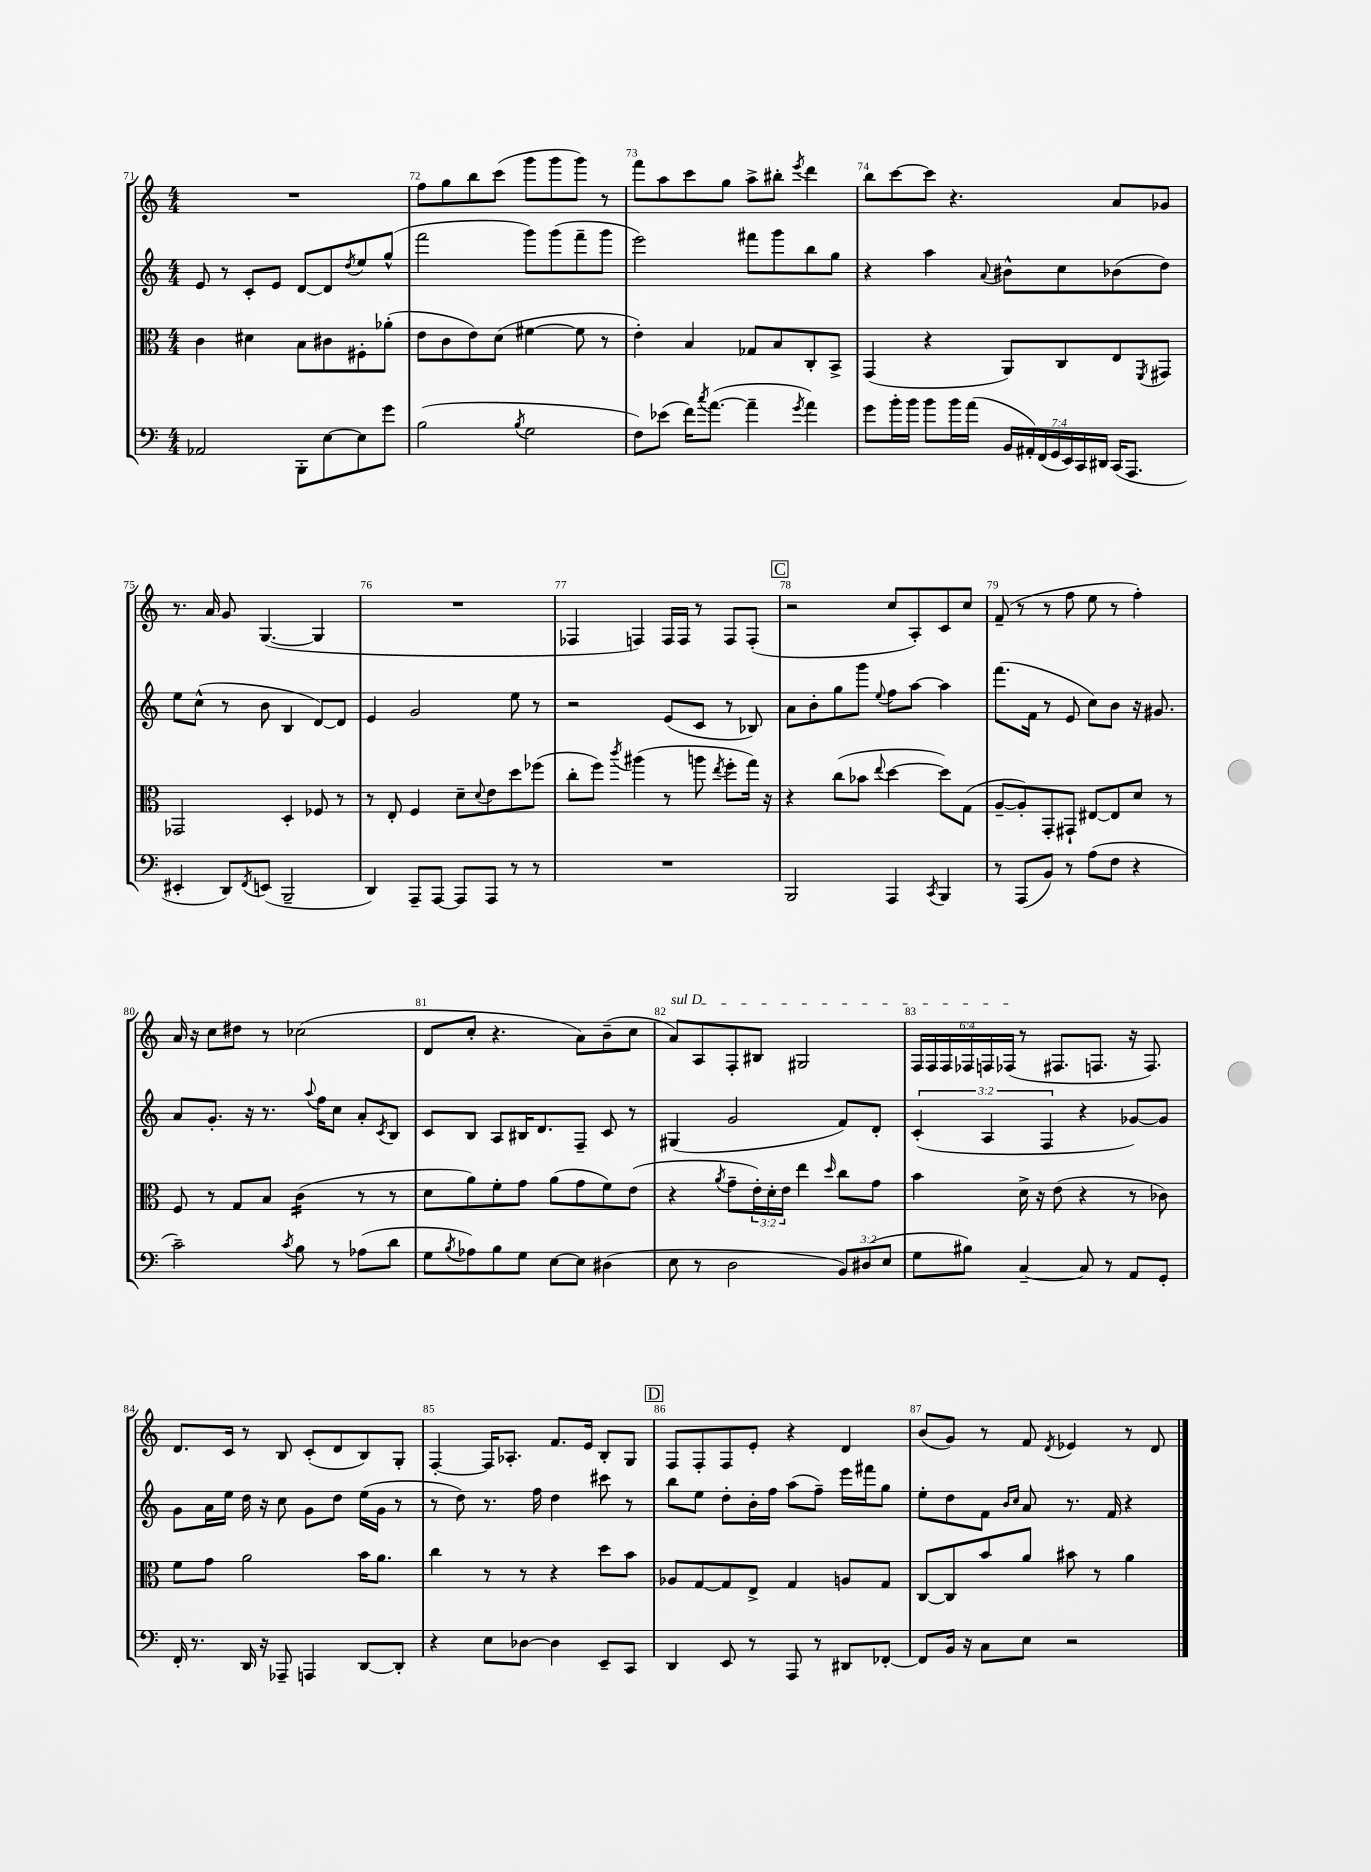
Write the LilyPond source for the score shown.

<<
\new StaffGroup <<
\new Staff = "s0" {
    \clef treble \key c \major \numericTimeSignature \time 4/4 \override Staff.TupletNumber.text = #tuplet-number::calc-fraction-text
    R1 |
    f''8 g''8 b''8 c'''8( g'''8 g'''8 g'''8) r8 |
    f'''8 a''8 c'''8 g''8 a''8-> bis''8-. \acciaccatura { e'''8 } d'''4 |
    b''8 c'''8~ c'''8 r4. a'8 ges'8 |
    r8. a'16 g'8 g4.~( g4 |
    R1 |
    fes4 f4) f16 f16 r8 f8 f8-.( |
    \mark \markup { \box "C" } r2 c''8 a8-.) c'8 c''8 |
    f'8--( r8 r8 f''8 e''8 r8 f''4-.) |
    a'16 r16 c''8 dis''8 r8 ces''2( |
    d'8 c''8-. r4. a'8) b'8--( c''8 |
    \once \override TextSpanner.bound-details.left.text = \markup { \italic "sul D" } a'8\startTextSpan) a8 f8-. bis8 gis2 |
    \tuplet 6/4 { f16 f16 f16 fes16 f16 fes16\stopTextSpan( } r8 fis8. f8. r16 f8.) |
    d'8. c'16 r8 b8 c'8-.( d'8 b8) g8-. |
    f4~-. f16 aes8.-. f'8. e'16 b8-. g8 |
    \mark \markup { \box "D" } f8 f8-. f8 e'8-. r4 d'4 |
    b'8( g'8) r8 f'8 \acciaccatura { d'8 } ees'4 r8 d'8 \bar "|." |
}
\new Staff = "s1" {
    \clef treble \key c \major \numericTimeSignature \time 4/4 \override Staff.TupletNumber.text = #tuplet-number::calc-fraction-text
    e'8 r8 c'8-. e'8 d'8~ d'8 \acciaccatura { d''8 } e''8 g''8-^( |
    f'''2 g'''8) g'''8( f'''8-- g'''8 |
    e'''2) fis'''8 g'''8 b''8 g''8 |
    r4 a''4 \appoggiatura { a'8 } bis'8-^ c''8 bes'8( d''8) |
    e''8 c''8-^( r8 b'8 b4 d'8~) d'8 |
    e'4 g'2 e''8 r8 |
    r2 e'8( c'8 r8 bes8) |
    \mark \markup { \box "C" } a'8 b'8-. g''8 g'''8 \appoggiatura { e''8 } f''8 a''8~ a''4 |
    f'''8.( f'16 r8 e'8 c''8) b'8 r16 gis'8. |
    a'8 g'8.-. r16 r8. \appoggiatura { a''8 } f''16 c''8 a'8-. \acciaccatura { c'8 } b8 |
    c'8 b8 a8 bis16 d'8. f8-- c'8 r8 |
    gis4( g'2 f'8) d'8-. |
    \tuplet 3/2 { c'4-.( a4 f4 } r4 ges'8~) ges'8 |
    g'8 a'16 e''16 d''16 r16 c''8 g'8 d''8 e''16( g'16 r8 |
    r8 d''8) r8. f''16 d''4 cis'''8 r8 |
    \mark \markup { \box "D" } b''8 e''8 d''8-. b'16-. f''16 a''8( f''8--) e'''16 fis'''16 g''8 |
    e''8-. d''8 f'8 \grace { b'16 c''16 } a'8 r8. f'16 r4 \bar "|." |
}
\new Staff = "s2" {
    \clef alto \key c \major \numericTimeSignature \time 4/4 \override Staff.TupletNumber.text = #tuplet-number::calc-fraction-text
    c'4 dis'4 b8 cis'8 fis8-. aes'8-.( |
    e'8 c'8 e'8) d'8( fis'4~ fis'8 r8 |
    e'4-.) b4 ges8 b8 c8-. b,8-> |
    g,4( r4 a,8) c8 e8 \acciaccatura { f,8 } gis,8 |
    ges,2 d4-. fes8 r8 |
    r8 e8-. f4 d'8-- \appoggiatura { d'8 } e'8 d''8 fes''8( |
    c''8-. f''8) \acciaccatura { c'''8 } ais''4( r8 a''8 \acciaccatura { e''8 } f''8-. g''16) r16 |
    \mark \markup { \box "C" } r4 c''8( bes'8 \appoggiatura { e''8 } d''4~ d''8) g8( |
    a8~-- a8-.) g,8-. gis,8-! eis8~ eis8 d'8 r8 |
    f8 r8 g8 b8 c'4:16( r8 r8 |
    d'8 a'8) f'8-. g'8 a'8( g'8 f'8) e'8( |
    r4 \acciaccatura { a'8 } g'8-- \tuplet 3/2 { e'16-.) d'16-. e'16 } e''4 \grace { d''16 } c''8 g'8 |
    b'4 d'16-> r16 e'8( r4 r8 ces'8) |
    f'8 g'8 a'2 b'16 a'8. |
    c''4 r8 r8 r4 d''8 b'8 |
    \mark \markup { \box "D" } aes8 g8~ g8 e8-> g4 a8 g8 |
    c8~ c8 b'8 a'8 bis'8 r8 a'4 \bar "|." |
}
\new Staff = "s3" {
    \clef bass \key c \major \numericTimeSignature \time 4/4 \override Staff.TupletNumber.text = #tuplet-number::calc-fraction-text
    aes,2 b,,8-. e8~ e8 g'8 |
    b2( \acciaccatura { b8 } g2 |
    f8) ees'8( f'16) \acciaccatura { c''8 } a'8.~( a'4-- \acciaccatura { g'8 } a'4) |
    g'8 b'16-. b'16 b'8 b'16 a'16( \tuplet 7/4 { b,16 ais,16-.) f,16( g,16 e,16) c,16 dis,16 } c,16( a,,8. |
    eis,4-. d,8) \acciaccatura { f,8 } e,8( b,,2-- |
    d,4) a,,8-- a,,8~ a,,8 a,,8 r8 r8 |
    R1 |
    \mark \markup { \box "C" } b,,2 a,,4 \acciaccatura { c,8 } b,,4 |
    r8 a,,8( b,8) r8 a8( f8 r4 |
    c'2--) \acciaccatura { c'8 } b8 r8 aes8( d'8 |
    g8 \acciaccatura { b8 } aes8) b8 g8 e8~ e8 dis4( |
    e8 r8 d2 \tuplet 3/2 { b,8) dis8( e8 } |
    g8 bis8) c4~-- c8 r8 a,8 g,8-. |
    f,16-. r8. d,16 r16 aes,,8-- a,,4 d,8~ d,8-. |
    r4 e8 des8~ des4 e,8-- c,8 |
    \mark \markup { \box "D" } d,4 e,8 r8 a,,8 r8 dis,8 fes,8~-. |
    fes,8 b,16 r16 c8 e8 r2 \bar "|." |
}
>>
>>
\layout { \context { \Score currentBarNumber = #71 \override BarNumber.break-visibility = ##(#f #t #t) barNumberVisibility = #all-bar-numbers-visible } }
